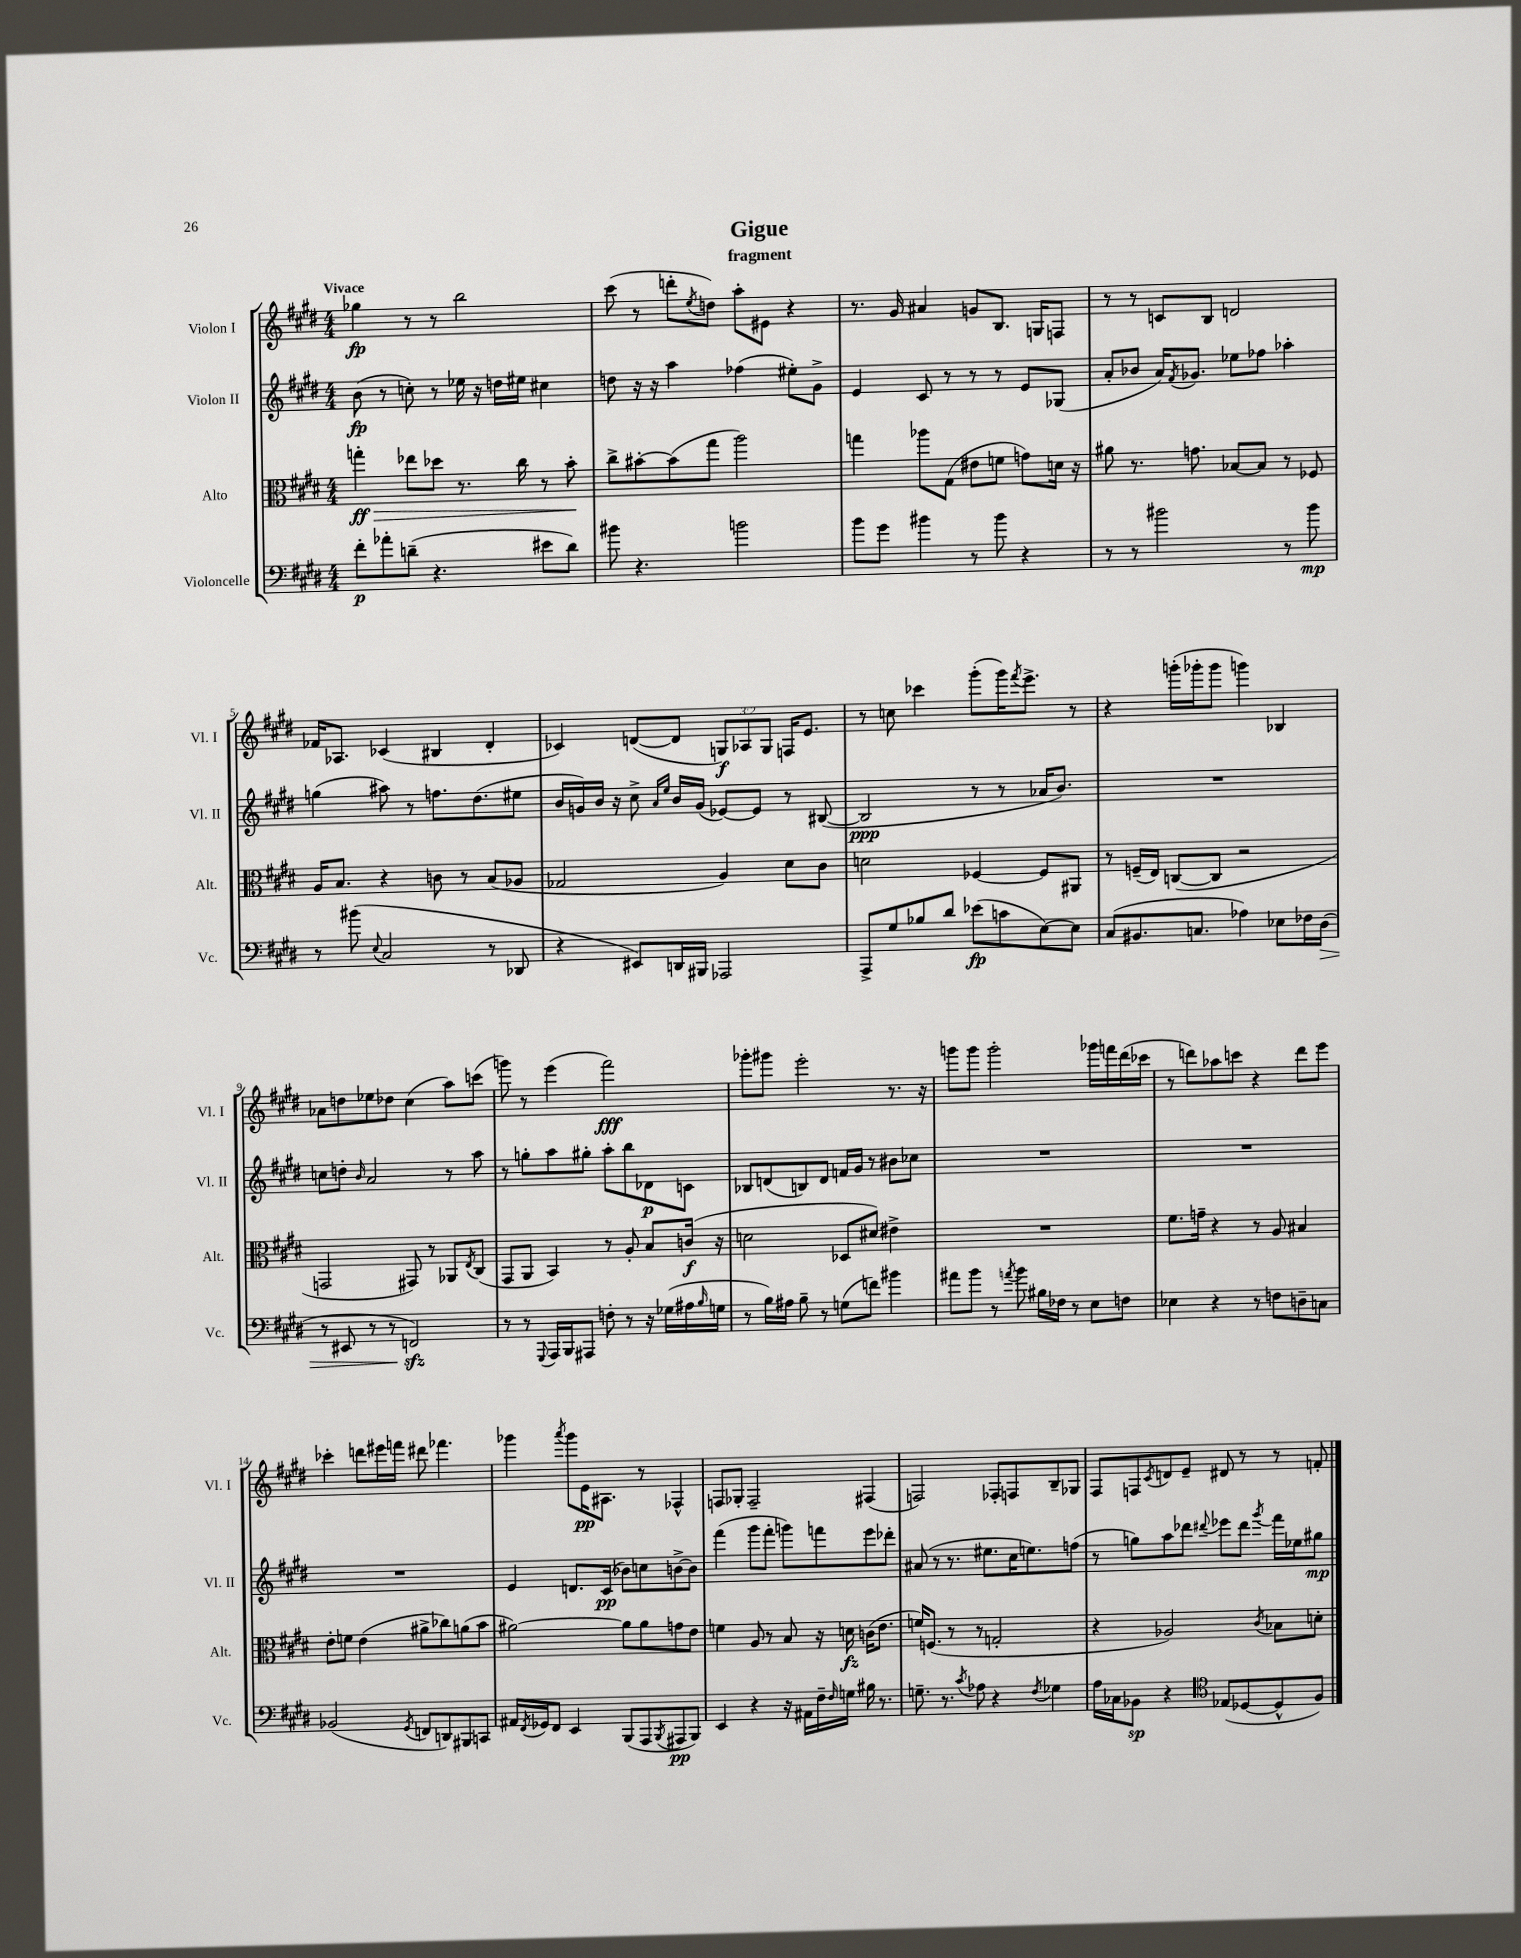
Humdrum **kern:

**kern	**dynam	**kern	**dynam	**kern	**dynam	**kern	**dynam
*part4	*part4	*part3	*part3	*part2	*part2	*part1	*part1
*staff4	*staff4	*staff3	*staff3	*staff2	*staff2	*staff1	*staff1
*I"Violoncelle	*	*I"Alto	*	*I"Violon II	*	*I"Violon I	*
*I'Vc.	*	*I'Alt.	*	*I'Vl. II	*	*I'Vl. I	*
*clefF4	*	*clefC3	*	*clefG2	*	*clefG2	*
*k[f#c#g#d#]	*	*k[f#c#g#d#]	*	*k[f#c#g#d#]	*	*k[f#c#g#d#]	*
*M4/4	*	*M4/4	*	*M4/4	*	*M4/4	*
=1	=1	=1	=1	=1	=1	=1	=1
!	!	!	!	!	!	!LO:TX:a:B:t=Vivace	!
!	!	!	!LO:HP:b	!	!	!	!
8f#'\L	p	4ggn'\	> ff	(8b\	fp	4gg-X\	fp
8a-X'\	.	.	.	8r	.	.	.
(8dn~\J	.	8ee-X\L	.	8ccn'\)	.	8r	.
4.r	.	8dd-X\J	.	8r	.	8r	.
.	.	8.r	.	16ee-X\	.	2bb\	.
.	.	.	.	16r	.	.	.
.	.	.	.	16ddn\LL	.	.	.
.	.	16cc#\	.	16ee#X\JJ	.	.	.
8e#X\L	.	8r	.	4cc#X\	.	.	.
8d\J)	.	8b'\	.	.	.	.	.
.	.	.	]	.	.	.	.
=2	=2	=2	=2	=2	=2	=2	=2
8b#X\	.	8cc#^\L	.	8ddn\	.	(8ccc#\	.
4.r	.	[8b#X'\	.	16r	.	8r	.
.	.	.	.	16r	.	.	.
.	.	(8b#\]	.	4aa\	.	8dddn'\L	.
.	.	.	.	.	.	8qee/	.
.	.	8gg#\J	.	.	.	8ddn\J)	.
2bn\	.	2aa\)	.	(4ff-X\	.	8aa'\L	.
.	.	.	.	.	.	8e#X\J	.
.	.	.	.	8ee#X'\L)	.	4r	.
.	.	.	.	8g#^\J	.	.	.
=3	=3	=3	=3	=3	=3	=3	=3
8b\L	.	4ggn\	.	4e/	.	8.r	.
8g#\J	.	.	.	.	.	.	.
.	.	.	.	.	.	16g#/	.
4b#X\	.	8aa-X\L	.	8c#/	.	4a#X/	.
.	.	(8G#\J	.	8r	.	.	.
8r	.	8e#X\L	.	8r	.	8gn/L	.
8b#\	.	8fn\J	.	8r	.	8.B/J	.
4r	.	8gn\L)	.	8e/L	.	.	.
.	.	.	.	.	.	16Gn/KL	.
.	.	16dn\Jk	.	(8G-X/J	.	8Fn/J	.
.	.	16r	.	.	.	.	.
=4	=4	=4	=4	=4	=4	=4	=4
8r	.	8a#X\	.	8a'/L	.	8r	.
8r	.	8.r	.	8b-X/J	.	8r	.
2b#X\	.	.	.	16a/KL)	.	8cn/L	.
.	.	.	.	8qf#/	.	.	.
.	.	8.gn\	.	8.g-X/J	.	.	.
.	.	.	.	.	.	8B/J	.
.	.	[8B-X/L	.	8ee-X\L	.	2dn/	.
.	.	8B-/J]	.	8ff-X\J	.	.	.
8r	.	8r	.	4aa-X'\	.	.	.
8b#\	mp	8F-X/	.	.	.	.	.
!!LO:LB:g=z
=5	=5	=5	=5	=5	=5	=5	=5
8r	.	16A/KL	.	(4ggn\	.	16f-X/KL	.
.	.	8.B/J	.	.	.	8.A-X/J	.
(8b#X\	.	.	.	.	.	.	.
8qqE/	.	.	.	.	.	.	.
2C#/	.	4r	.	8aa#X\)	.	(4c-X/	.
.	.	.	.	8r	.	.	.
.	.	8cn\	.	8.ffn\L	.	4B#X/	.
.	.	8r	.	.	.	.	.
.	.	.	.	(8.dd#\	.	.	.
8r	.	(8B/L	.	.	.	4d#'/	.
8DD-X/	.	8A-X/J	.	8ee#X\J	.	.	.
=6	=6	=6	=6	=6	=6	=6	=6
4r	.	2G-X/	.	16b/LL	.	4c-X/)	.
.	.	.	.	16gn/)	.	.	.
.	.	.	.	16b/JJ	.	.	.
.	.	.	.	16r	.	.	.
8EE#X/L)	.	.	.	8cc#^\	.	([8dn/L	.
.	.	.	.	16qqa/LL	.	.	.
.	.	.	.	16qqee/JJ	.	.	.
16DDn/L	.	.	.	16b/LL	.	8d/J]	.
16BBB#X/JJ	.	.	.	(16g/JJ	.	.	.
2AAA-X/	.	4A/)	.	[8e-X/L)	.	12Gn/L)	f
.	.	.	.	.	.	12A-X/	.
.	.	.	.	8e-/J]	.	.	.
.	.	.	.	.	.	12G/J	.
.	.	8d#\L	.	8r	.	16Fn/KL	.
.	.	.	.	.	.	8.e/J	.
.	.	8c#\J	.	([8B#X/	.	.	.
=7	=7	=7	=7	=7	=7	=7	=7
8AAA^/L	.	2dn\	.	2B#/]	ppp	8r	.
8G#/	.	.	.	.	.	8ccn\	.
8B-X/	.	.	.	.	.	4ccc-X\	.
8d#/J	.	.	.	.	.	.	.
(8e-X\L	fp	[4F-X/	.	8r	.	(8ggg#'\L	.
8cn\	.	.	.	8r	.	16ggg#\K)	.
.	.	.	.	.	.	8qfff#/	.
.	.	.	.	.	.	8.eee^\J	.
[8E\)	.	8F-/L]	.	16a-X/KL	.	.	.
.	.	.	.	8.b/J)	.	.	.
8E\J]	.	8AA#X/J	.	.	.	8r	.
=8	=8	=8	=8	=8	=8	=8	=8
(8C#/L	.	8r	.	1r	.	4r	.
8.BB#X/	.	(16Fn~/LL	.	.	.	.	.
.	.	16E/JJ)	.	.	.	.	.
.	.	([8Cn/L	.	.	.	(16gggn'\LL	.
8.Cn/J	.	.	.	.	.	16ggg-X'\J	.
.	.	8C/J]	.	.	.	8ggg-\J	.
4A-X\)	.	2r	.	.	.	4gggn\)	.
8E-X\L	.	.	.	.	.	4B-X/	.
16F-X\L	.	.	.	.	.	.	.
!	!LO:HP:b	!	!	!	!	!	!
(16D#\JJ	>	.	.	.	.	.	.
!!LO:LB:g=z
=9	=9	=9	=9	=9	=9	=9	=9
8r	.	2GGn/	.	8ccn\L	.	8a-X\L	.
8EE#X/	.	.	.	8ddn'\J	.	8ddn\	.
.	.	.	.	16qqb/	.	.	.
8r	.	.	.	2a/	.	8ee-X\	.
8r	.	.	.	.	.	8dd-X\J	.
2FFnzz/)	.	8GG#X/)	.	.	.	(4cc#\	.
.	.	8r	.	.	.	.	.
.	.	8AA-X/L	.	8r	.	8aa\L)	.
.	.	8qE/	.	.	.	.	.
.	.	(8C#/J	.	8aa\	.	(8cccn\J	.
.	]	.	.	.	.	.	.
=10	=10	=10	=10	=10	=10	=10	=10
8r	.	8GG#/L	.	8r	.	8gggn\)	.
8r	.	8AA/J	.	8ggn'\L	.	8r	.
8qqGGG#/	.	.	.	.	.	.	.
16AAA/LL	.	4BB/)	.	8aa\	.	(4eee\	.
16BBB/J	.	.	.	.	.	.	.
8AAA#X/J	.	.	.	8gg#X'\J	.	.	.
8Fn'\	.	8r	.	8aa'\L	.	2fff#\)	fff
8r	.	8A'/	.	8bb\	.	.	.
16r	.	8B/L	.	8d-X\	p	.	.
(16G-X\LL	.	.	.	.	.	.	.
16A#X\	.	(16cn/Jk	f	8cn\J	.	.	.
16qqB/	.	.	.	.	.	.	.
16Gn\JJ	.	16r	.	.	.	.	.
=11	=11	=11	=11	=11	=11	=11	=11
8r	.	2dn\	.	8B-X/L	.	8ggg-X'\L	.
16B\LL)	.	.	.	(8dn/	.	8ggg#X\J	.
16A#X\JJ	.	.	.	.	.	.	.
8B~\	.	.	.	8Bn/)	.	2eee'\	.
8r	.	.	.	8d/J	.	.	.
(8Gn\L	.	8D-X/L	.	16fn/LL	.	.	.
.	.	.	.	16g#/JJ	.	.	.
8fn\J)	.	8d#X/J)	.	8r	.	.	.
4b#X\	.	4e#X^\	.	8b#X\L	.	8.r	.
.	.	.	.	8cc-X\J	.	.	.
.	.	.	.	.	.	16r	.
=12	=12	=12	=12	=12	=12	=12	=12
8a#X\L	.	1r	.	1r	.	8gggn\L	.
8b\J	.	.	.	.	.	8ggg\J	.
8r	.	.	.	.	.	2ggg'\	.
8qan/	.	.	.	.	.	.	.
8b\	.	.	.	.	.	.	.
16B#X\LL	.	.	.	.	.	.	.
16F-X\JJ	.	.	.	.	.	.	.
8r	.	.	.	.	.	.	.
8E\L	.	.	.	.	.	16ggg-X\LL	.
.	.	.	.	.	.	16fffn\	.
8Fn\J	.	.	.	.	.	(16ddd#\	.
.	.	.	.	.	.	16ccc-X\JJ	.
=13	=13	=13	=13	=13	=13	=13	=13
4E-X\	.	8.f#\L	.	1r	.	8r	.
.	.	.	.	.	.	8dddn\L)	.
.	.	16gn~\Jk	.	.	.	.	.
4r	.	4r	.	.	.	8aa-X\	.
.	.	.	.	.	.	8cccn\J	.
8r	.	8r	.	.	.	4r	.
8Fn\L	.	8A/	.	.	.	.	.
8Dn~\	.	4B#X/	.	.	.	8ddd\L	.
8Cn\J	.	.	.	.	.	8eee\J	.
!!LO:LB:g=z
=14	=14	=14	=14	=14	=14	=14	=14
(2BB-X/	.	8e'\L	.	1r	.	4ccc-X'\	.
.	.	8fn\J	.	.	.	.	.
.	.	(4e\	.	.	.	8dddn\L	.
.	.	.	.	.	.	16eee#X\L	.
.	.	.	.	.	.	16fffn\JJ	.
8qGG#/	.	.	.	.	.	.	.
8FFn/L	.	8a#X^\L	.	.	.	8ddd#X\	.
8DDn/)	.	8cc-X\)	.	.	.	4.fff-X\	.
8BBB#X/	.	(8an\	.	.	.	.	.
8CCn/J	.	8b\J	.	.	.	.	.
=15	=15	=15	=15	=15	=15	=15	=15
16AA#X/LL	.	[2a#X\)	.	4e/	.	4ggg-X\	.
8qFF#/	.	.	.	.	.	.	.
16GG-X/J	.	.	.	.	.	.	.
8FF#/J	.	.	.	.	.	.	.
.	.	.	.	.	.	8qaaa/	.
4EE/	.	.	.	8.dn/L	.	8ggg-\L	.
.	.	.	.	.	.	16e\K	pp
.	.	.	.	(16c#/Jk	pp	8.A#X\J	.
(8BBB/L	.	8a#\L]	.	8b-X\L)	.	.	.
8AAA/	.	8a#\	.	8ccn\	.	8r	.
8qBBB/	.	.	.	.	.	.	.
8AAA#X/	pp	8gn\	.	[8bn^\	.	4F-X^^/	.
8BBB/J)	.	8e\J	.	8b\J]	.	.	.
=16	=16	=16	=16	=16	=16	=16	=16
4EE/	.	4fn\	.	(4fff#\	.	8Fn/L	.
.	.	.	.	.	.	8G-X'/J	.
4r	.	8A/	.	8ggg#\L	.	2F~/	.
.	.	8r	.	8fff#'\J	.	.	.
16r	.	8B/	.	8gggn\L)	.	.	.
16AA#X\LL	.	.	.	.	.	.	.
16F#~\	.	16r	.	8fffn\	.	.	.
16qqF#/	.	.	.	.	.	.	.
16Gn\JJ	.	16dn\	fz	.	.	.	.
16B#X\	.	(16cn\KL	.	8eee\	.	(4F#X/	.
8.r	.	8.e\J	.	.	.	.	.
.	.	.	.	8ddd-X'\J	.	.	.
=17	=17	=17	=17	=17	=17	=17	=17
8.Gn~\	.	16fn/KL)	.	(8a#X/	.	2Fn/)	.
.	.	(8.Fn/J	.	.	.	.	.
.	.	.	.	8r	.	.	.
8.r	.	.	.	.	.	.	.
.	.	8r	.	8.r	.	.	.
8qc#/	.	.	.	.	.	.	.
8A-X\	.	8r	.	.	.	.	.
.	.	.	.	8.ee#X\L	.	.	.
4r	.	2Gn'/	.	.	.	8F-X'/L	.
.	.	.	.	16cc#\K	.	8Fn/	.
.	.	.	.	8.een\)	.	.	.
8qF#/	.	.	.	.	.	.	.
4G-X\	.	.	.	.	.	8B~/	.
.	.	.	.	(8ffn\J	.	8G-X/J	.
=18	=18	=18	=18	=18	=18	=18	=18
16A\LL	.	4r	.	8r	.	8F#/L	.
16C-X\J	.	.	.	.	.	.	.
8BB-X\J	sp	.	.	8ggn\L)	.	8Fn/	.
.	.	.	.	.	.	8qc#/	.
4r	.	2A-X/)	.	8aa\	.	8dn/	.
.	.	.	.	8ddd-X\J	.	8e~/J	.
*clefC4	*	*	*	*	*	*	*
.	.	.	.	8qqddd#X/	.	.	.
(8E-X/L	.	.	.	8eee-X\L	.	8d#X/	.
[8D-X/	.	.	.	8ddd#\J	.	8r	.
.	.	8qc#/	.	8qggg#/	.	.	.
8D-^^/]	.	8B-X\L	.	16fff#\LL	.	8r	.
.	.	.	.	16ee-X\J	.	.	.
8F#/J)	.	8dn'\J	.	8gg#X\J	mp	8fn'/	.
==	==	==	==	==	==	==	==
*-	*-	*-	*-	*-	*-	*-	*-
